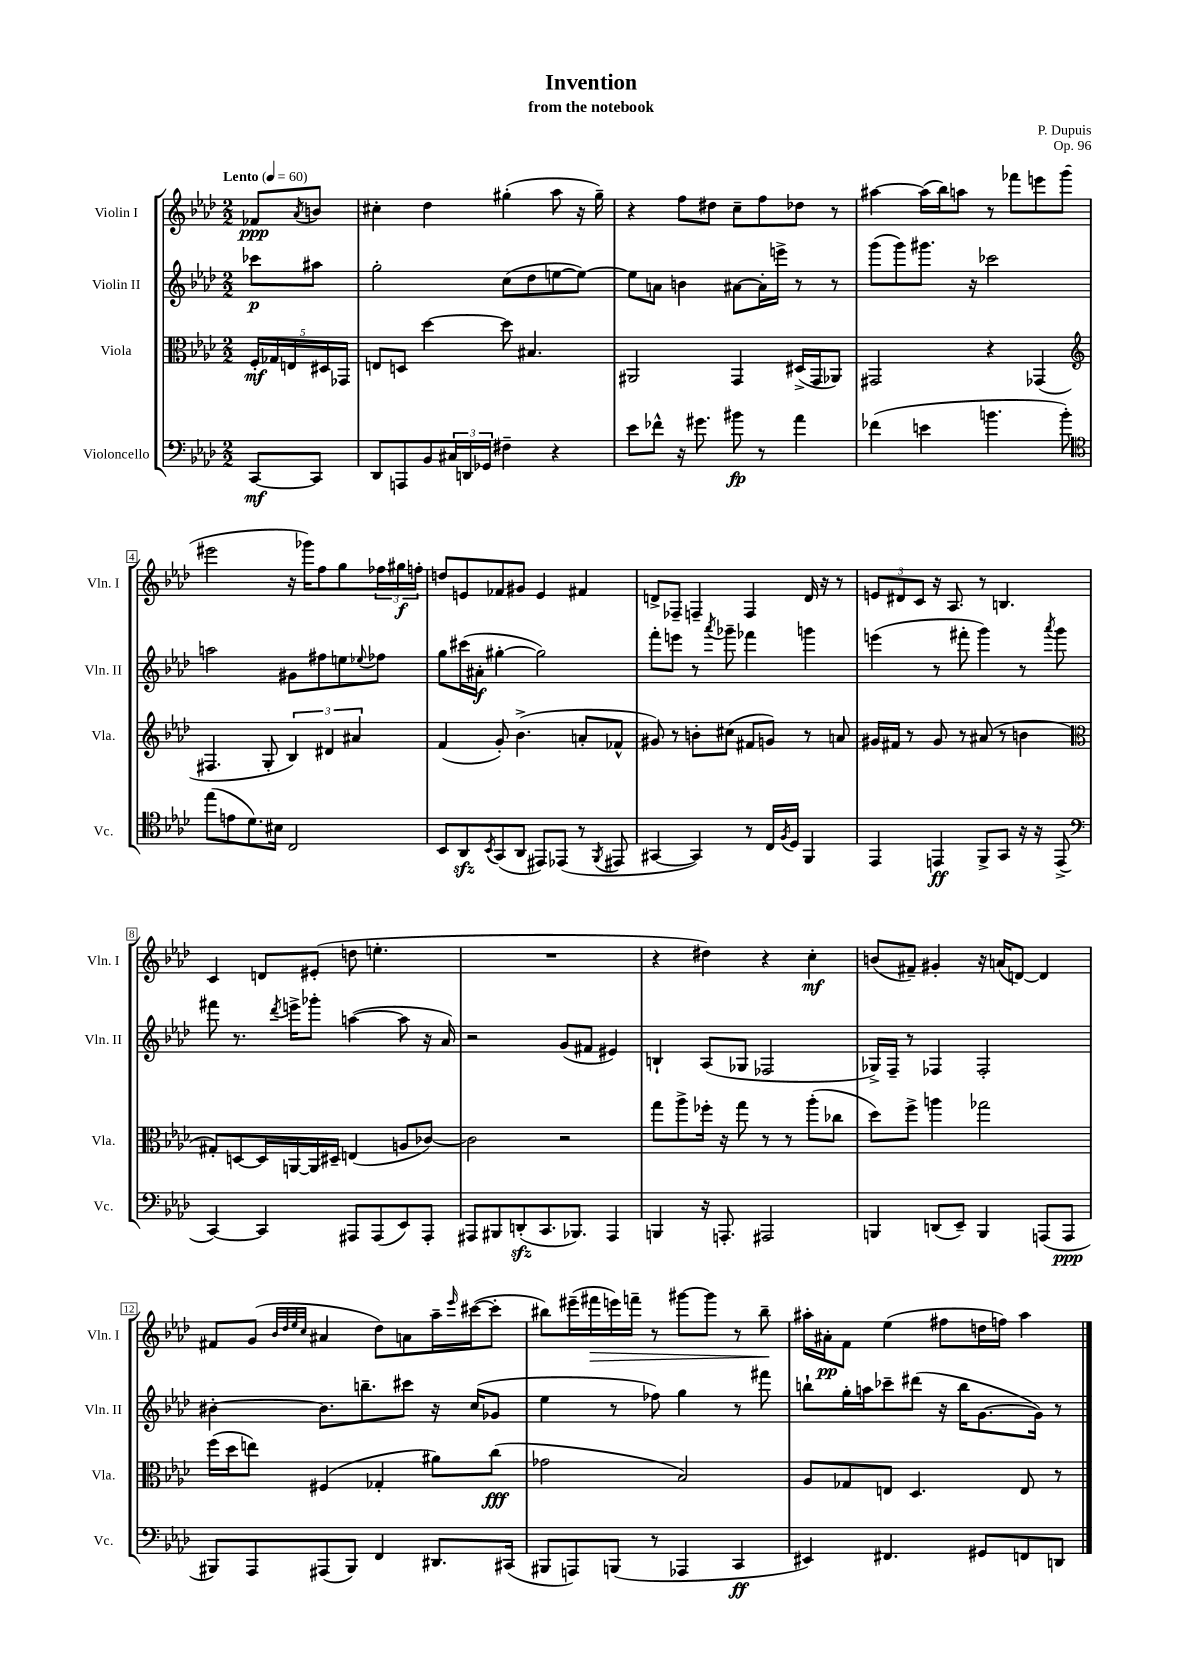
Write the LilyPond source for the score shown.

\header { title = "Invention" composer = "P. Dupuis" subtitle = "from the notebook" opus = "Op. 96" }
<<
\new StaffGroup <<
\new Staff = "s0" \with { instrumentName = "Violin I" shortInstrumentName = "Vln. I" } {
    \clef treble \key aes \major \numericTimeSignature \time 2/2 \partial 4 \tempo "Lento" 4 = 60
    fes'8\ppp \acciaccatura { aes'8 } b'8 |
    cis''4-. des''4 gis''4-.( aes''8 r16 gis''16--) |
    r4 f''8 dis''8 c''8-- f''8 des''8 r8 |
    ais''4~ ais''16( bes''16) a''8 r8 fes'''8 e'''8 g'''8( |
    eis'''2 r16 ges'''16) f''8 g''8 \tuplet 3/2 { fes''16 gis''16\f f''16-. } |
    d''8 e'8 fes'8 gis'8 e'4 fis'4 |
    d'8-> fes8-- f4-- f4 d'16 r16 r8 |
    \tuplet 3/2 { e'8 dis'8 c'8 } r16 aes8. r8 b4. |
    c'4 d'8 eis'8-.( d''8 e''4.-. |
    R1 |
    r4 dis''4) r4 c''4-.\mf |
    b'8( fis'8--) gis'4-. r16 a'16( d'8~) d'4 |
    fis'8 g'8( \grace { bes'32 des''32 ees''32 c''32 } ais'4 des''8) a'8 aes''16-- \grace { ees'''16 } cis'''16~( cis'''8-. |
    bis''8) eis'''16--( fis'''16\> e'''16) f'''16-- r8 gis'''8~ gis'''8 r8 bis''8--\! |
    ais''16-. ais'16-.\pp f'8 ees''4( fis''8 d''16 f''16) ais''4 \bar "|." |
}
\new Staff = "s1" \with { instrumentName = "Violin II" shortInstrumentName = "Vln. II" } {
    \clef treble \key aes \major \numericTimeSignature \time 2/2 \partial 4
    ces'''8\p ais''8 |
    g''2-. c''8( des''8 e''8~ e''8~) |
    e''8 a'8 b'4 ais'8~ ais'16-. e'''16-> r8 r8 |
    g'''8( g'''8) gis'''8. r16 ces'''2 |
    a''2 gis'8 fis''8 e''8 \appoggiatura { ees''8 } fes''8 |
    g''8 cis'''16( ais'16-.\f gis''4~-. gis''2) |
    f'''8-. e'''8 r8 \acciaccatura { aes'''8 } ges'''8-- fes'''4 g'''4 |
    e'''4( r8 fis'''8-. g'''4) r8 \acciaccatura { aes'''8 } g'''8 |
    fis'''8 r8. \acciaccatura { des'''8 } e'''16-> ges'''8-. a''4~( a''8 r16 aes'16) |
    r2 g'8( fis'8 eis'4) |
    b4-! aes8( ges8 fes2 |
    ges16->) f16-- r8 fes4 fes2-. |
    bis'4~-. bis'8. b''8.-- cis'''8 r16 c''16( ges'8 |
    ees''4 r8 fes''8) g''4 r8 fis'''8 |
    b''8-! g''16-. a''16 ces'''8-- dis'''8( r16 b''16 g'8.~ g'16) r8 \bar "|." |
}
\new Staff = "s2" \with { instrumentName = "Viola" shortInstrumentName = "Vla." } {
    \clef alto \key aes \major \numericTimeSignature \time 2/2 \partial 4
    \tuplet 5/4 { f16-.\mf ges16 e16 dis16 ges,16 } |
    e8 d8 des''4~ des''8 bis4. |
    ais,2 g,4 dis16->( g,16 aes,8) |
    gis,2 r4 ges,4( |
    \clef treble fis4. g8-. \tuplet 3/2 { bes4) dis'4 ais'4 } |
    f'4( g'8-.) bes'4.->( a'8-. fes'8-^ |
    gis'8) r8 b'8-. cis''8( fis'8 g'8) r8 a'8 |
    gis'16 fis'16 r8 gis'8 r8 ais'8( r8 b'4 |
    \clef alto gis8-.) d8~ d16 a,16~ a,16 dis16-- e4( a8 ces'8~) |
    ces'2 r2 |
    g''8 aes''8-> fes''16-. r16 g''8 r8 r8 aes''8-.( ces''8 |
    des''8) f''8-> a''4 ges''2 |
    f''16( des''16 e''8) fis4( ges4-. ais'8) c''8\fff( |
    ges'2 bes2) |
    aes8 ges8 e8 des4. e8 r8 \bar "|." |
}
\new Staff = "s3" \with { instrumentName = "Violoncello" shortInstrumentName = "Vc." } {
    \clef bass \key aes \major \numericTimeSignature \time 2/2 \partial 4
    c,8~\mf c,8 |
    des,8 a,,8 bes,8 \tuplet 3/2 { cis16 d,16 ges,16 } fis4-- r4 |
    ees'8 fes'8-^ r16 gis'8. bis'8\fp r8 aes'4 |
    fes'4( e'4 b'4. b'8-.) |
    \clef tenor ees''8( e'8 des'8.) bis16 c2 |
    bes,8 aes,8\sfz \acciaccatura { bes,8 } g,8( aes,8 eis,8) ees,8( r8 \acciaccatura { f,8 } eis,8 |
    gis,4~ gis,4) r8 c16 \acciaccatura { f8 } des16 f,4 |
    ees,4 e,4\ff f,8-> g,8 r16 r16 e,8->( |
    \clef bass c,4~) c,4 ais,,8 ais,,8( ees,8) ais,,8-. |
    ais,,8 bis,,8 d,8-.\sfz( c,8. bes,,8.) ais,,4 |
    b,,4 r16 a,,8.-. ais,,2 |
    b,,4 d,8( ees,8--) b,,4 a,,8( a,,8\ppp |
    bis,,8) aes,,8 ais,,8( bis,,8) f,4 dis,8. cis,16( |
    bis,,8 a,,8) b,,8( r8 aes,,4 c,4\ff |
    eis,4) fis,4. gis,8 f,8 d,8 \bar "|." |
}
>>
>>
\layout { \context { \Score \override BarNumber.stencil = #(make-stencil-boxer 0.1 0.3 ly:text-interface::print) } }
